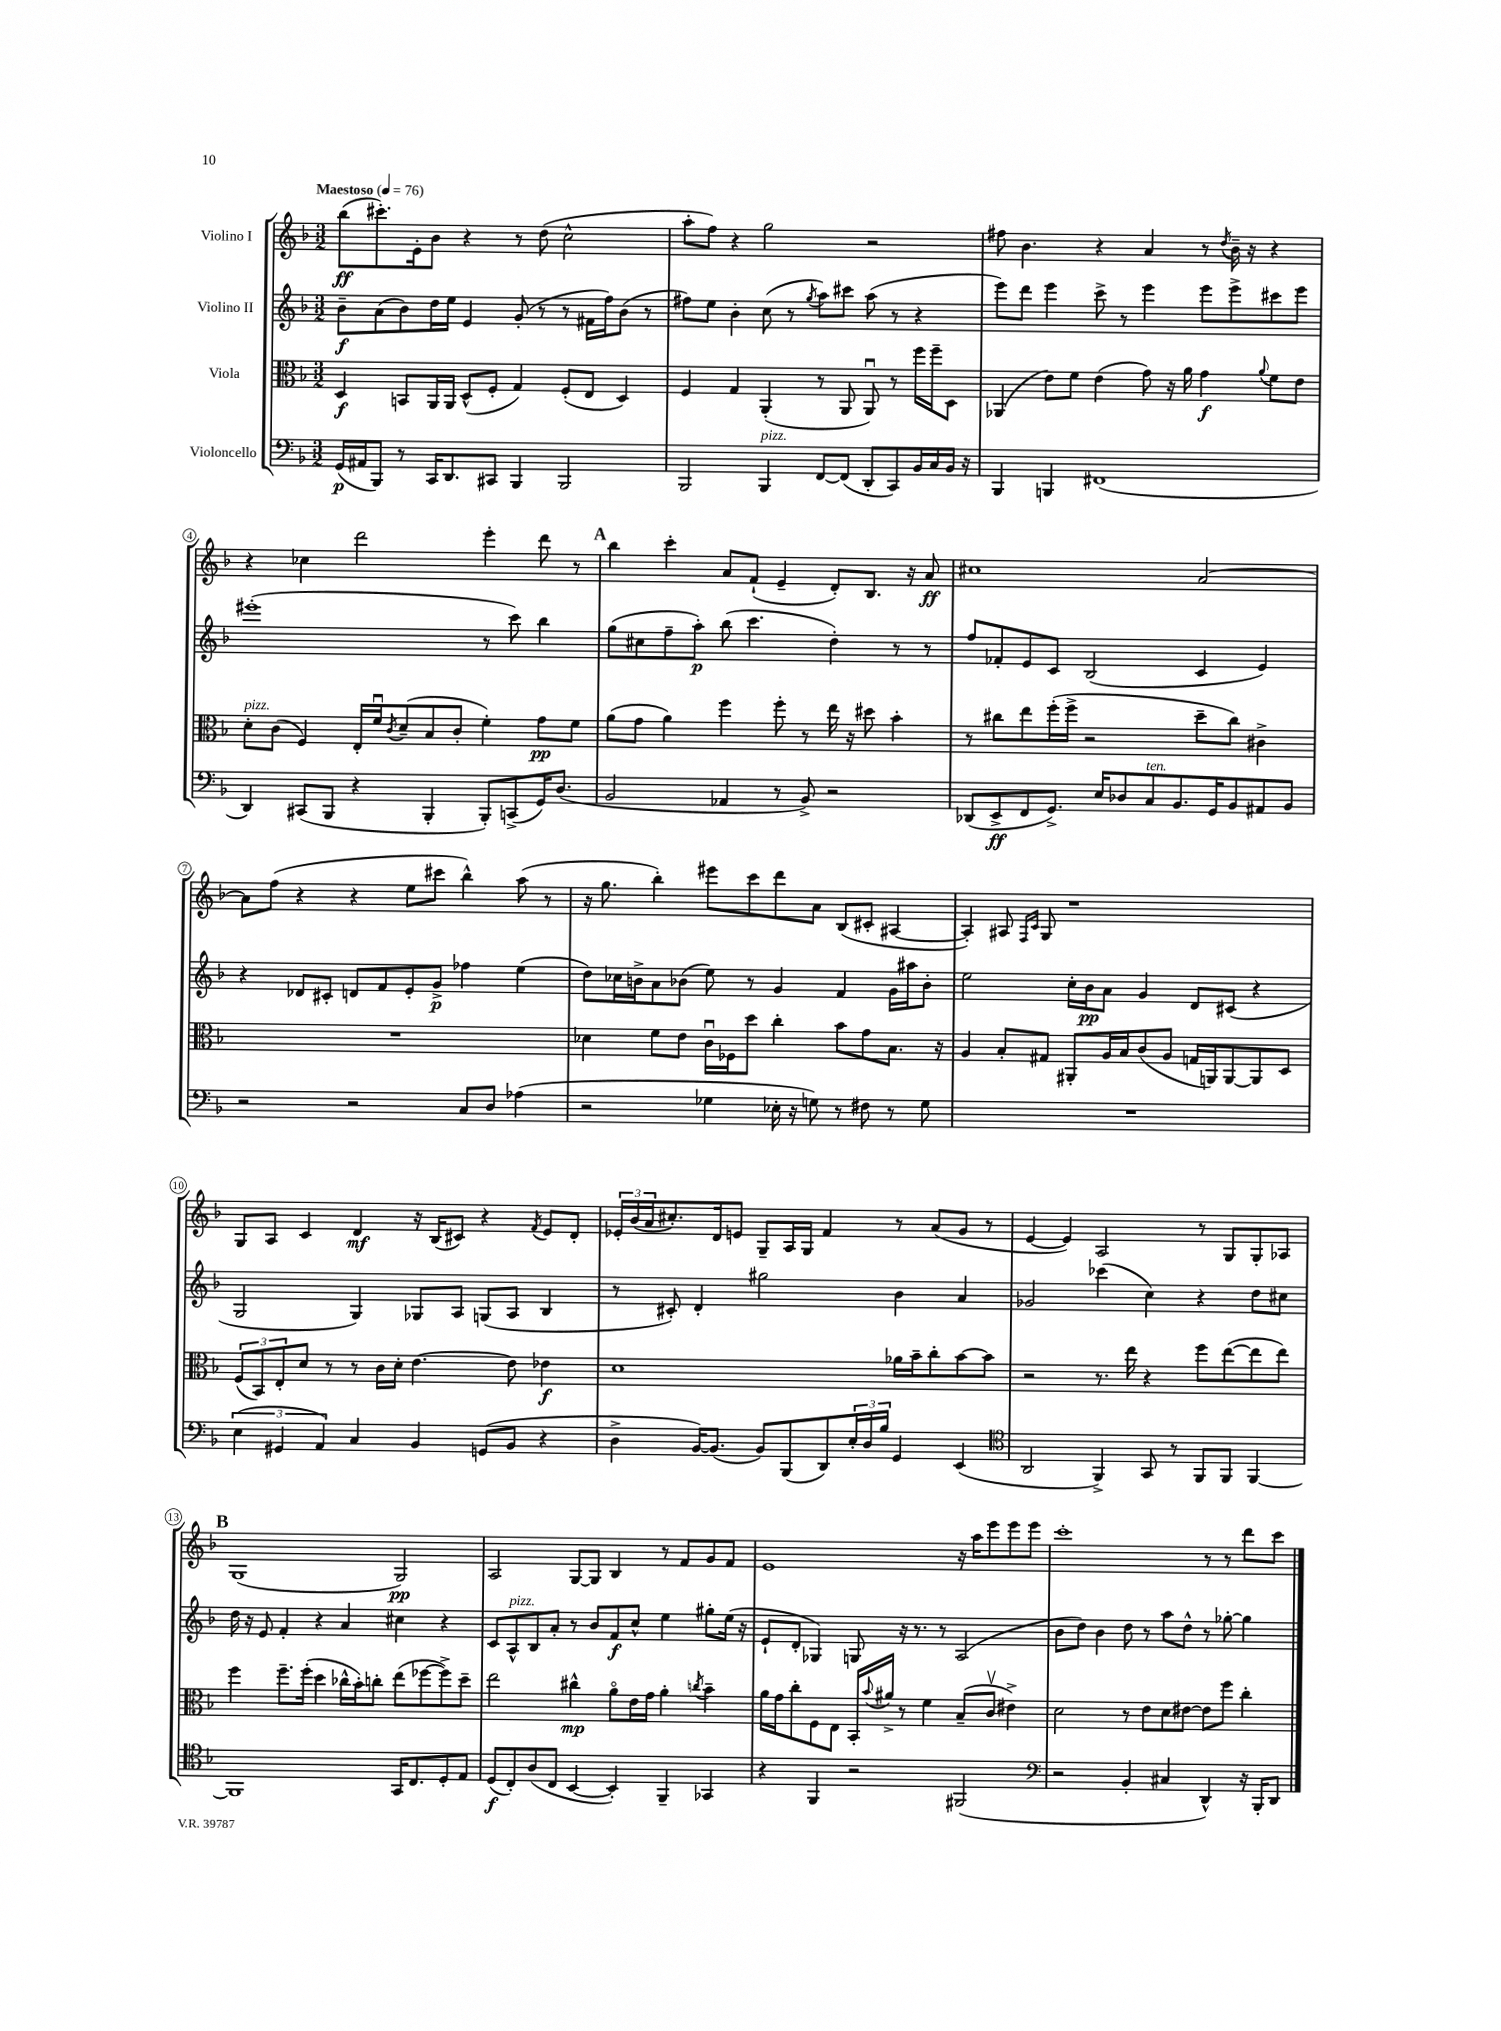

**kern	**kern	**kern	**kern
*staff4	*staff3	*staff2	*staff1
*clefF4	*clefC3	*clefG2	*clefG2
*k[b-]	*k[b-]	*k[b-]	*k[b-]
*M3/2	*M3/2	*M3/2	*M3/2
*MM76	*MM76	*MM76	*MM76
(16GG	4D	8b-~	(8bb-
16AA#	.	.	.
8BBB-)	.	(8a	8.ccc#')
8r	8BB	8b-)	.
.	.	.	16e'
16CC	16AA	16dd	8b-
8.DD	16AA	16ee	.
.	(8D^^	4e	4r
8CC#	8F'	.	.
4BBB-	4G)	(8g'	8r
.	.	8r	(8dd
2BBB-	(8F'	8r	2cc^^
.	8E	16f#	.
.	.	16ff)	.
.	4D)	(8b-	.
.	.	8r	.
=	=	=	=
2BBB-	4F	8ff#)	8aa'
.	.	8ee	8ff)
.	4G	4b-'	4r
4BBB-	(4AA'	(8cc	2gg
.	.	8r	.
.	.	8qgg	.
[8FF	8r	8aa)	.
(8FF]	8AA	8ccc#	.
8DD'	8AAu)	(8aa	2r
8CC)	8r	8r	.
16BB-	16ff	4r	.
16C	16ff~	.	.
16BB-	8D	.	.
16r	.	.	.
=	=	=	=
4BBB-	(4AA-	8eee)	8ff#
.	.	8ddd	4.b-
4BBB	8e)	4eee	.
.	8f	.	.
(1FF#	(4e	8ccc^	4r
.	.	8r	.
.	8g)	4eee	4a
.	16r	.	.
.	16a	.	.
.	4g	8eee	8r
.	.	.	8qdd
.	.	8eee^	16b-~
.	.	.	16r
.	8qqa	.	.
.	8f	8ccc#	4r
.	8e	8eee	.
=	=	=	=
4DD)	8d'	(1eee#'	4r
.	(8c	.	.
(8CC#	4F)	.	4cc-
8BBB-	.	.	.
4r	16E'	.	2ddd
.	16fu	.	.
.	8qc	.	.
.	(8d~	.	.
4BBB-'	8B-	.	.
.	8c'	.	.
8BBB-')	4f')	8r	4eee'
(8CC^	.	8ccc)	.
16GG)	8g	4bb-	8ddd
(8.D	.	.	.
.	8f	.	8r
=	=	=	=
2BB-	(8a	(8gg	4bb-
.	8g	8cc#	.
.	4a)	8ff~	4ccc'
.	.	8aa')	.
4AA-	4ff	(8bb-	8a
.	.	4.ccc	(8f`
8r	8ff'	.	4e~
8BB-^)	8r	.	.
2r	16ee	4dd')	8d')
.	16r	.	.
.	8dd#	.	8.B-
.	4b-'	8r	.
.	.	.	16r
.	.	8r	8a
=	=	=	=
(8DD-	8r	8ff	1cc#
8EE^	8cc#	8f-'	.
8FF	8ee	8e	.
8.GG^)	(16ff'	8c	.
.	16ff^	.	.
.	2r	(2B-	.
16E	.	.	.
8D-	.	.	.
8C	.	.	.
8.BB-	.	.	.
.	8dd~	4c	[2a
16GG	.	.	.
8BB-	8cc#)	.	.
8AA#	4c#^	4e)	.
8BB-	.	.	.
=	=	=	=
2r	1.r	4r	8a]
.	.	.	(8ff
.	.	8d-	4r
.	.	8c#'	.
2r	.	8d	4r
.	.	8f	.
.	.	8e'	8ee
.	.	8g^	8ccc#
8C	.	4ff-	4bb-^^)
8D	.	.	.
(4A-	.	(4ee	(8aa
.	.	.	8r
=	=	=	=
2r	4d-	8dd)	16r
.	.	.	8.gg
.	.	16cc-	.
.	.	16b^	.
.	8f	8a	4bb-')
.	8e	(8b-	.
4G-	16cu	8ee)	8eee#
.	16F-	.	.
.	8dd	8r	8ccc
16E-'	4cc'	4g	8ddd
16r	.	.	.
8G)	.	.	8a
8r	8b-	4f	(8B-
8F#	8g	.	8c#'
8r	8.B-	16g	[4A#
.	.	16aa#	.
8G	.	8b-'	.
.	16r	.	.
=	=	=	=
1.r	4A	2ee	4A#'])
.	8B-'	.	8A#
.	.	.	16qqF
.	.	.	16qqc
.	8G#	.	8G
.	8AA#'	16cc'	1r
.	.	16b-	.
.	16A	8a	.
.	16B-	.	.
.	(8c	4g	.
.	8A	.	.
.	16G	8d	.
.	16AA)	.	.
.	[8AA	(8c#	.
.	8AA]	4r	.
.	8D	.	.
=	=	=	=
(6E	(12F	2G	8G
.	12BB-)	.	.
.	.	.	8A
6GG#	12E'	.	.
.	8d	.	4c
6AA)	.	.	.
.	8r	.	.
4C	8r	4G)	4d
.	16c	.	.
.	16d'	.	.
4BB-	[4.e	8G-	16r
.	.	.	(16B-
.	.	8A	8c#)
(8GG	.	(8G	4r
8BB-	8e]	8A	.
.	.	.	8qf
4r	4e-	4B-	8e
.	.	.	8d'
=	=	=	=
4D^	1d	8r	24e-'
.	.	.	(24b-
.	.	.	24a
.	.	8c#')	8.cc#')
[16BB-)	.	4d'	.
(8.BB-]	.	.	16d
.	.	.	8e
8BB-)	.	2gg#	8G~
(8BBB-	.	.	16A
.	.	.	16G
8DD)	.	.	4f
24E'	.	.	.
24D	.	.	.
24B-	.	.	.
4GG	16a-	4b-	8r
.	16b-~	.	.
.	8cc'	.	(8a
(4EE	[8b-	4a	8g
.	8b-]	.	8r
=	=	=	=
*clefC4	*	*	*
2AA	2r	2g-	[4e
.	.	.	4e])
4FF^)	8.r	(4ccc-	2A
.	16ee	.	.
8GG	4r	4cc)	.
8r	.	.	.
8FF	8ff	4r	8r
8FF	([8ee	.	8G
[4FF	8ee]	8dd	8G'
.	8ee)	8cc#	8A-
=	=	=	=
1FF]	4ff	16dd	(1G
.	.	16r	.
.	.	8e	.
.	8.ff~	4f'	.
.	(16ff'	.	.
.	4dd	4r	.
.	16cc-^^	4a	.
.	16b-')	.	.
.	8cc'	.	.
16GG	(8ee	4cc#	2G)
8.C	.	.	.
.	[8ff-	.	.
8D'	8ff-^])	4r	.
8E	8dd~	.	.
=	=	=	=
(8D	2ee	8c	2A
8C')	.	8A^^	.
(8A	.	8B-	.
8C	.	8a'	.
[4BB-	4cc#^^	8r	[8G
.	.	8b-	8G]
4BB-'])	8ao	8f	4B-
.	16e	8cc^^	.
.	16g	.	.
4FF~	4a'	4ee	8r
.	.	.	8f
.	8qcc	.	.
4GG-	4b-~	8gg#'	8g
.	.	(16ee	8f
.	.	16r	.
=	=	=	=
4r	16a	8e`	1e
.	16g	.	.
.	8cc'	8d'	.
4FF	8F	4G-)	.
.	8E	.	.
2r	16BB-'	8G	.
.	8qqb-	.	.
.	16a#^	.	.
.	8r	16r	.
.	.	8.r	.
.	4f	.	.
.	.	8r	.
(2FF#	(8B-~	(2A	16r
.	.	.	16aa
.	8cv	.	8eee
.	4e#^)	.	8eee
.	.	.	8eee
=	=	=	=
*clefF4	*	*	*
2r	2d	8b-	1ccc'
.	.	8dd)	.
.	.	4b-	.
4BB-'	8r	8dd	.
.	8e	8r	.
4C#	8d	8aa	.
.	[8e#	8dd^^	.
4DD^^)	8e#]	8r	8r
.	8ff	[8gg-'	8r
16r	4cc'	4gg-]	8ddd
16BBB-'	.	.	.
8DD	.	.	8ccc
==	==	==	==
*-	*-	*-	*-
